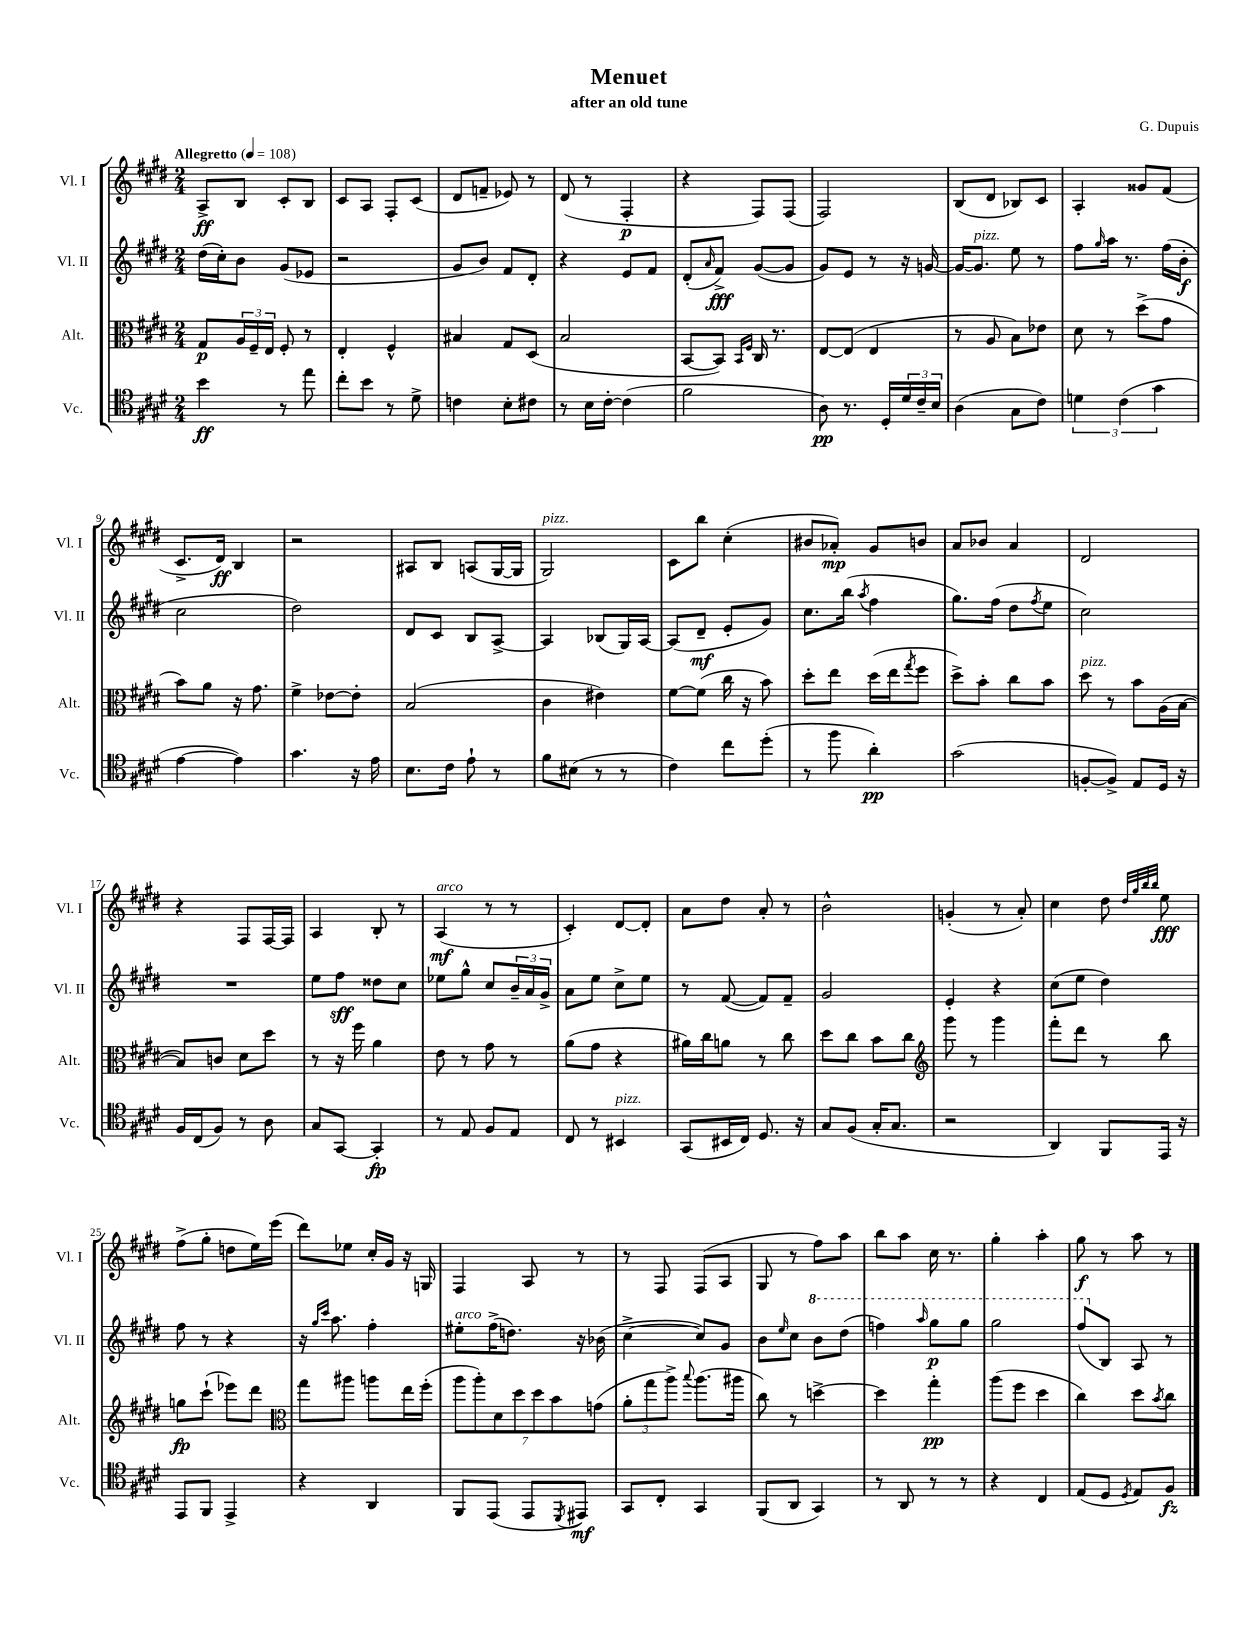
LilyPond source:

\header { title = "Menuet" composer = "G. Dupuis" subtitle = "after an old tune" }
<<
\new StaffGroup <<
\new Staff = "s0" \with { instrumentName = "Vl. I" shortInstrumentName = "Vl. I" } {
    \clef treble \key e \major \numericTimeSignature \time 2/4 \tempo "Allegretto" 4 = 108
    a8->\ff b8 cis'8-. b8 |
    cis'8 a8 fis8-. cis'8( |
    dis'8 f'8-- ees'8) r8 |
    dis'8( r8 fis4-.\p |
    r4 fis8) fis8( |
    fis2) |
    b8( dis'8 bes8) cis'8 |
    a4-. gisis'8 fis'8( |
    cis'8.-> dis'16\ff) b4 |
    r2 |
    ais8 b8 a8( gis16~ gis16 |
    gis2^\markup { \italic "pizz." }) |
    cis'8 b''8 cis''4-.( |
    bis'8 aes'8-.\mp) gis'8 b'8 |
    a'8 bes'8 a'4 |
    dis'2 |
    r4 fis8 fis16~ fis16 |
    a4 b8-. r8 |
    a4\mf^\markup { \italic "arco" }( r8 r8 |
    cis'4-.) dis'8~ dis'8-. |
    a'8 dis''8 a'8-. r8 |
    b'2-^ |
    g'4-.( r8 a'8-.) |
    cis''4 dis''8 \grace { dis''32 gis''32 b''32 b''32 } e''8\fff |
    fis''8->( gis''8-. d''8 e''16) e'''16( |
    dis'''8) ees''8 cis''16-. gis'16 r16 g16 |
    fis4 a8 r8 |
    r8 fis8 fis8( a8 |
    gis8 r8 fis''8) a''8 |
    b''8 a''8 cis''16 r8. |
    gis''4-. a''4-. |
    gis''8\f r8 a''8 r8 \bar "|." |
}
\new Staff = "s1" \with { instrumentName = "Vl. II" shortInstrumentName = "Vl. II" } {
    \clef treble \key e \major \numericTimeSignature \time 2/4
    dis''16( cis''16-.) b'8 gis'8( ees'8 |
    r2 |
    gis'8 b'8) fis'8 dis'8-. |
    r4 e'8 fis'8 |
    dis'8-.( \grace { a'16 } fis'8->\fff) gis'8~( gis'8 |
    gis'8) e'8 r8 r16 g'16~ |
    g'16~ g'8.^\markup { \italic "pizz." } e''8 r8 |
    fis''8 \grace { gis''16 } a''16 r8. fis''16( b'16-.\f |
    cis''2 |
    dis''2) |
    dis'8 cis'8 b8 a8~-> |
    a4 bes8( gis16) a16~ |
    a8( dis'8--\mf e'8-. gis'8) |
    cis''8. b''16( \acciaccatura { a''8 } fis''4 |
    gis''8.) fis''16( dis''8 \acciaccatura { fis''8 } e''8 |
    cis''2) |
    R2 |
    e''8 fis''8\sff disis''8 cis''8 |
    ees''8 gis''8-^ cis''8 \tuplet 3/2 { b'16-- a'16 gis'16-> } |
    a'8 e''8 cis''8-> e''8 |
    r8 fis'8~( fis'8) fis'8-- |
    gis'2 |
    e'4-. r4 |
    cis''8( e''8 dis''4) |
    fis''8 r8 r4 |
    r16 \grace { gis''16 cis'''16 } a''8. fis''4-. |
    eis''8-.^\markup { \italic "arco" } fis''16->( d''8.) r16 bes'16( |
    cis''4~-> cis''8) gis'8 |
    b'8 \grace { e''16 } cis''8 \ottava #1 b''8 dis'''8( |
    f'''4) \grace { a'''16 } gis'''8\p gis'''8 |
    gis'''2 |
    fis'''8( \ottava #0 b8) a8 r8 \bar "|." |
}
\new Staff = "s2" \with { instrumentName = "Alt." shortInstrumentName = "Alt." } {
    \clef alto \key e \major \numericTimeSignature \time 2/4
    gis8\p \tuplet 3/2 { a16 fis16-- e16 } fis8-. r8 |
    e4-. fis4-^ |
    bis4 gis8 dis8( |
    b2 |
    b,8~ b,8) \grace { b,16 fis16 } cis16 r8. |
    e8~ e8( e4 |
    r8 a8 b8) ees'8 |
    dis'8 r8 dis''8->( gis'8 |
    b'8) a'8 r16 gis'8. |
    fis'4-> ees'8~ ees'8-. |
    b2( |
    cis'4 eis'4) |
    fis'8~ fis'8( cis''16 r16 b'8) |
    dis''8-. e''8 dis''16( e''16 \acciaccatura { gis''8 } fis''8 |
    dis''8->) b'8-. cis''8 b'8 |
    dis''8^\markup { \italic "pizz." } r8 b'8 a16( b16~ |
    b8) c'8 dis'8 dis''8 |
    r8 r16 fis''16 a'4 |
    e'8 r8 gis'8 r8 |
    a'8( gis'8 r4 |
    ais'16) cis''16 a'8 r8 cis''8 |
    dis''8 cis''8 b'8 cis''8 |
    \clef treble gis'''8 r8 gis'''4 |
    fis'''8-. dis'''8 r8 b''8 |
    g''8\fp cis'''8-!( ees'''8) dis'''8 |
    \clef alto gis''8 ais''8 a''8 e''16 fis''16-.( |
    \tuplet 7/4 { a''8 a''8-.) dis'8 dis''8 dis''8 b'8 g'8( } |
    \tuplet 3/2 { a'8-. gis''8 a''8->) } \appoggiatura { b''8 } a''8.( ais''16 |
    cis''8) r8 d''4~-> |
    d''4 gis''4-.\pp |
    a''8( fis''8 dis''4 |
    cis''4) dis''8 \acciaccatura { b'8 } cis''8 \bar "|." |
}
\new Staff = "s3" \with { instrumentName = "Vc." shortInstrumentName = "Vc." } {
    \clef tenor \key e \major \numericTimeSignature \time 2/4
    b'4\ff r8 e''8 |
    cis''8-. b'8 r8 dis'8-> |
    c'4 b8-. cis'8 |
    r8 b16 cis'16~-. cis'4( |
    fis'2 |
    a8\pp) r8. dis16-. \tuplet 3/2 { dis'16 cis'16-- b16 } |
    a4( gis8 cis'8) |
    \tuplet 3/2 { d'4 cis'4( gis'4 } |
    e'4~ e'4) |
    gis'4. r16 e'16 |
    b8. cis'16 e'8-! r8 |
    fis'8 bis8( r8 r8 |
    cis'4) cis''8 dis''8-.( |
    r8 fis''8 a'4-.\pp) |
    gis'2( |
    f8~-. f8->) e8 dis16 r16 |
    fis16 cis16( fis8) r8 a8 |
    gis8 gis,8~ gis,4-.\fp |
    r8 e8 fis8 e8 |
    cis8 r8 bis,4^\markup { \italic "pizz." } |
    gis,8( bis,16 cis16) dis8. r16 |
    gis8 fis8( gis16-. gis8. |
    r2 |
    a,4) fis,8 e,16 r16 |
    e,8 fis,8 e,4-> |
    r4 a,4 |
    fis,8 e,8( e,8 \acciaccatura { dis,8 } eis,8\mf) |
    gis,8 cis8-. gis,4 |
    fis,8( a,8 gis,4) |
    r8 a,8 r8 r8 |
    r4 cis4 |
    e8( dis8 \acciaccatura { dis8 } e8) fis8\fz \bar "|." |
}
>>
>>
